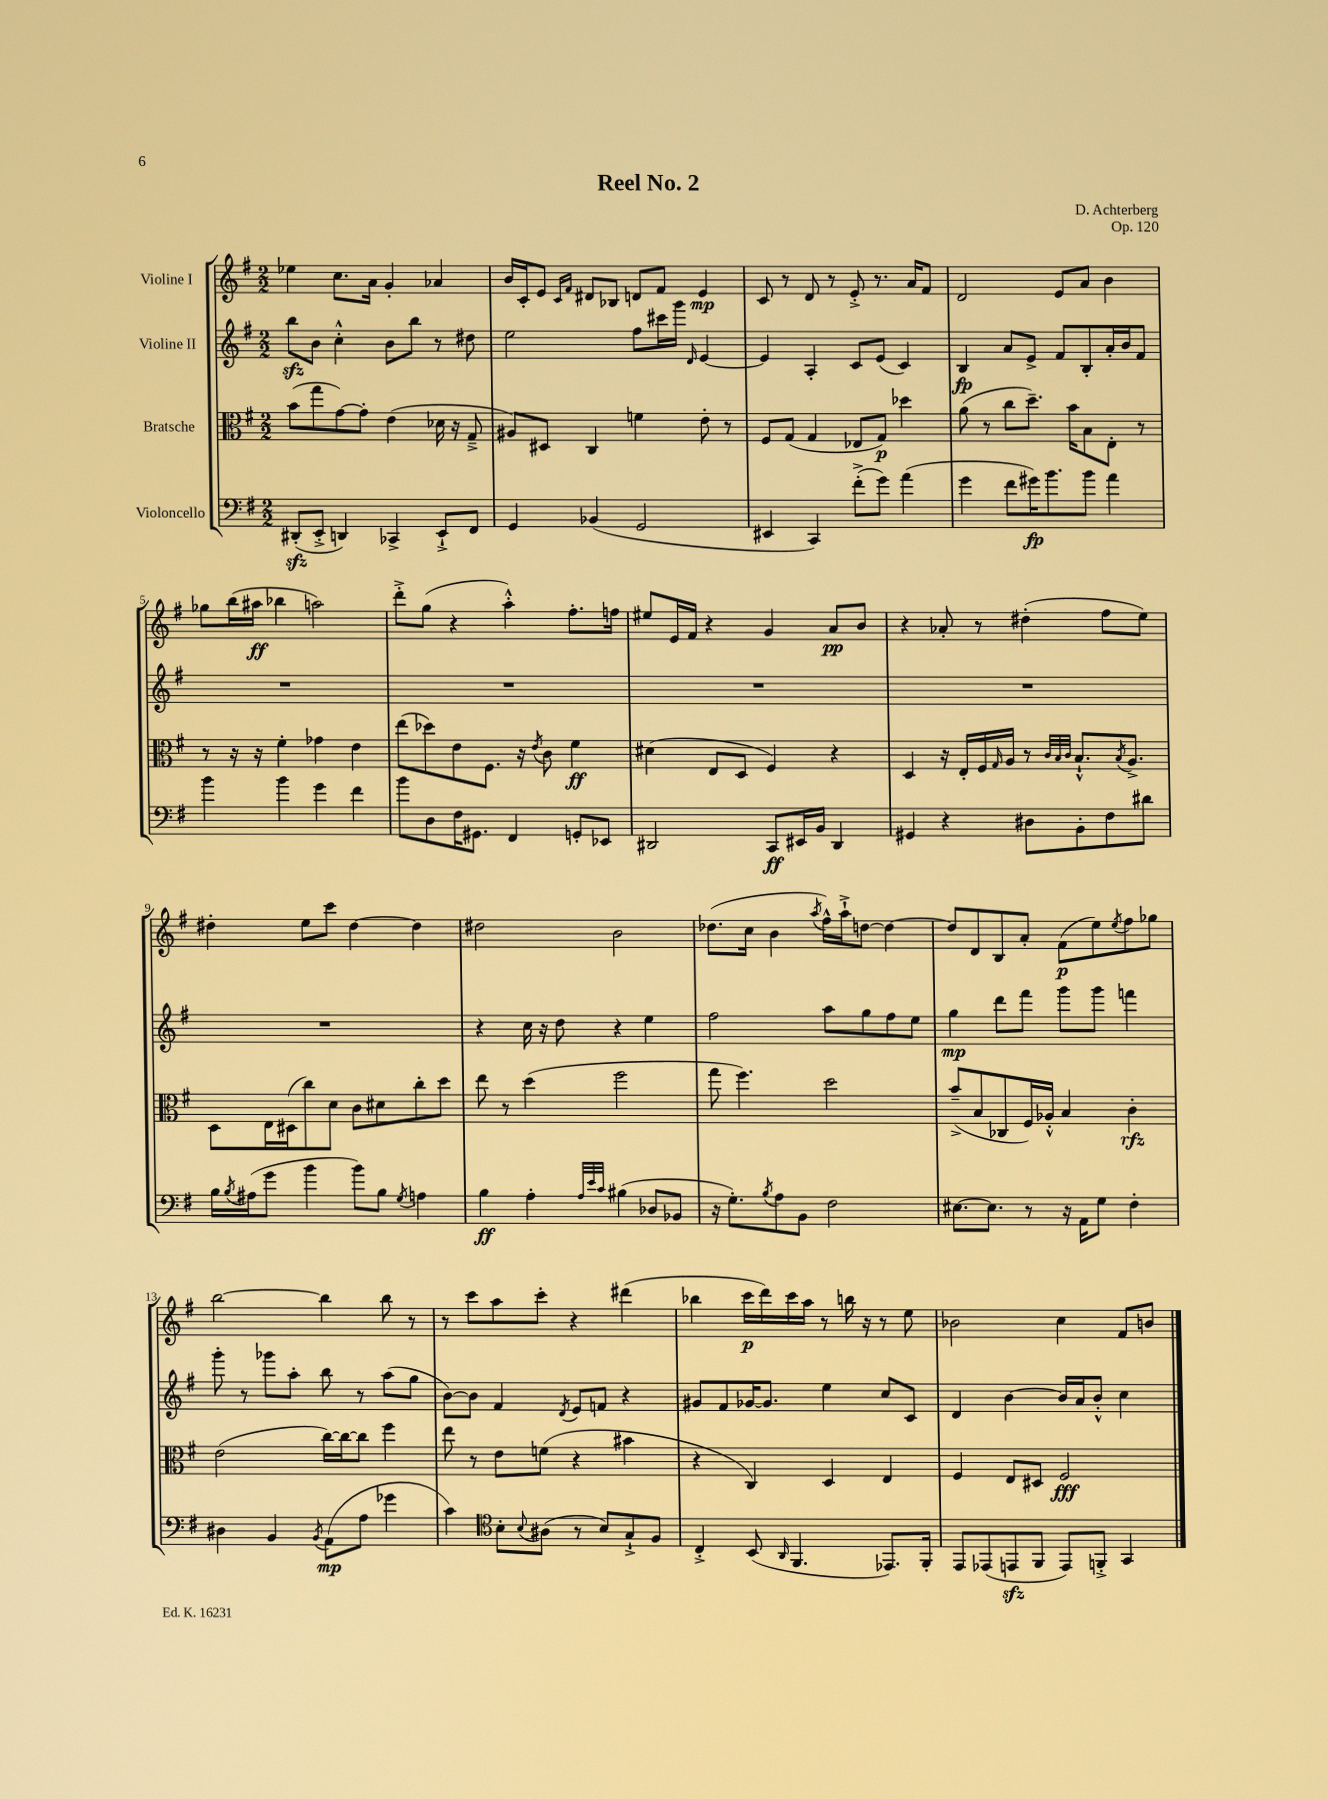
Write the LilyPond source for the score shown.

\header { title = "Reel No. 2" composer = "D. Achterberg" opus = "Op. 120" }
<<
\new StaffGroup <<
\new Staff = "s0" \with { instrumentName = "Violine I" } {
    \clef treble \key g \major \numericTimeSignature \time 2/2
    ees''4 c''8. a'16 g'4-. aes'4 |
    b'16 c'16-. e'8 \grace { c'16 fis'16 } dis'8 bes8 d'8 fis'8 e'4\mp |
    c'8 r8 d'8 r8 e'8-.-> r8. a'16 fis'8 |
    d'2 e'8 a'8 b'4 |
    ges''8 b''16( ais''16\ff bes''4 a''2) |
    d'''8-.-> g''8( r4 a''4-.-^) fis''8.-. f''16 |
    eis''8 e'16 fis'16 r4 g'4 a'8\pp b'8 |
    r4 aes'8-. r8 dis''4-.( fis''8 e''8) |
    dis''4-. e''8 c'''8 dis''4~ dis''4 |
    dis''2 b'2 |
    des''8.( c''16 b'4 \acciaccatura { a''8 } fis''16-^) a''16-!-> d''8~ d''4~ |
    d''8 d'8 b8 a'8-. fis'8\p( e''8) \acciaccatura { e''8 } fis''8 ges''8 |
    b''2~ b''4 b''8 r8 |
    r8 c'''8 a''8 c'''8-. r4 dis'''4( |
    bes''4 c'''16\p d'''16) c'''16 a''16 r8 b''16 r16 r8 e''8 |
    bes'2 c''4 fis'8 b'8 \bar "|." |
}
\new Staff = "s1" \with { instrumentName = "Violine II" } {
    \clef treble \key g \major \numericTimeSignature \time 2/2
    b''8\sfz b'8 c''4-.-^ b'8 b''8 r8 dis''8 |
    e''2 fis''8 cis'''16 g'''16 \grace { d'16 } e'4~ |
    e'4 a4-. c'8 e'8( c'4) |
    b4\fp a'8 e'8-> fis'8 b8-. a'16-. b'16 fis'8 |
    R1 |
    R1 |
    R1 |
    R1 |
    R1 |
    r4 c''16 r16 d''8 r4 e''4 |
    fis''2 a''8 g''8 fis''8 e''8 |
    g''4\mp d'''8 fis'''8 g'''8 g'''8 f'''4 |
    g'''8-. r8 ges'''8 a''8-. b''8 r8 a''8( g''8 |
    b'8~) b'8 fis'4 \acciaccatura { d'8 } e'8 f'8 r4 |
    gis'8 fis'8 ges'16~ ges'8. e''4 c''8 c'8 |
    d'4 b'4~ b'16 a'16 b'8-.-^ c''4 \bar "|." |
}
\new Staff = "s2" \with { instrumentName = "Bratsche" } {
    \clef alto \key g \major \numericTimeSignature \time 2/2
    b'8( g''8 g'8~) g'8-. e'4( des'16 r16 g8---> |
    ais8) dis8 c4 f'4 e'8-. r8 |
    fis8 g8( g4 ees8 g8\p) des''4 |
    a'8( r8 c''8 d''8.--) b'16 b8 e8-. r8 |
    r8 r16 r16 fis'4-. ges'4 e'4 |
    e''8( des''8) e'8 fis8. r16 \acciaccatura { e'8 } c'8 fis'4\ff |
    dis'4( e8 d8 fis4) r4 |
    d4 r16 e16-. fis16 \grace { g16 } a16 r8 \grace { c'32 b32 c'32 } b8.-!-^ \acciaccatura { b8 } a8.-> |
    d8 e16 dis16( c''8) d'8 c'8 dis'8 c''8-. d''8 |
    e''8 r8 d''4( fis''2 |
    g''8 fis''4.) d''2 |
    b'8--->( b8 ces8 fis16) aes16-.-^ b4 c'4-.\rfz |
    e'2( c''16~) c''16~ c''8 fis''4 |
    e''8 r8 e'8 f'8( r4 bis'4 |
    r4 c4) d4 e4 |
    fis4 e8 dis8 fis2\fff \bar "|." |
}
\new Staff = "s3" \with { instrumentName = "Violoncello" } {
    \clef bass \key g \major \numericTimeSignature \time 2/2
    dis,8-.\sfz( e,8-.-> d,4) ces,4-> e,8-!-> fis,8 |
    g,4 bes,4( g,2 |
    eis,4 c,4) fis'8-.->( g'8) a'4( |
    g'4 fis'8 gis'16\fp) b'8. b'8 a'4 |
    b'4 b'4 g'4 fis'4 |
    b'8 d8 fis16 gis,8. fis,4 g,8-. ees,8 |
    dis,2 c,8\ff eis,16 b,16 dis,4 |
    gis,4 r4 dis8 b,8-. fis8 dis'8 |
    b16 \acciaccatura { b8 } ais16( g'8 b'4 b'8) b8 \acciaccatura { g8 } a4 |
    b4\ff a4-. \grace { a32 e'32 c'32 } bis4( des8 bes,8 |
    r16 g8.-.) \acciaccatura { b8 } a8 b,8 fis2 |
    eis8.~ eis8. r8 r16 a,16 g8 fis4-. |
    dis4 b,4 \acciaccatura { b,8 } a,8\mp( a8 ges'4 |
    c'4) \clef tenor b8-. \appoggiatura { b8 } ais8( r8 b8) g8-!-> fis8 |
    c4-.-> b,8( \grace { a,16 } fis,4. ees,8.) fis,16-. |
    e,8 ees,8( e,8\sfz fis,8 e,8) f,8-.-> g,4 \bar "|." |
}
>>
>>
